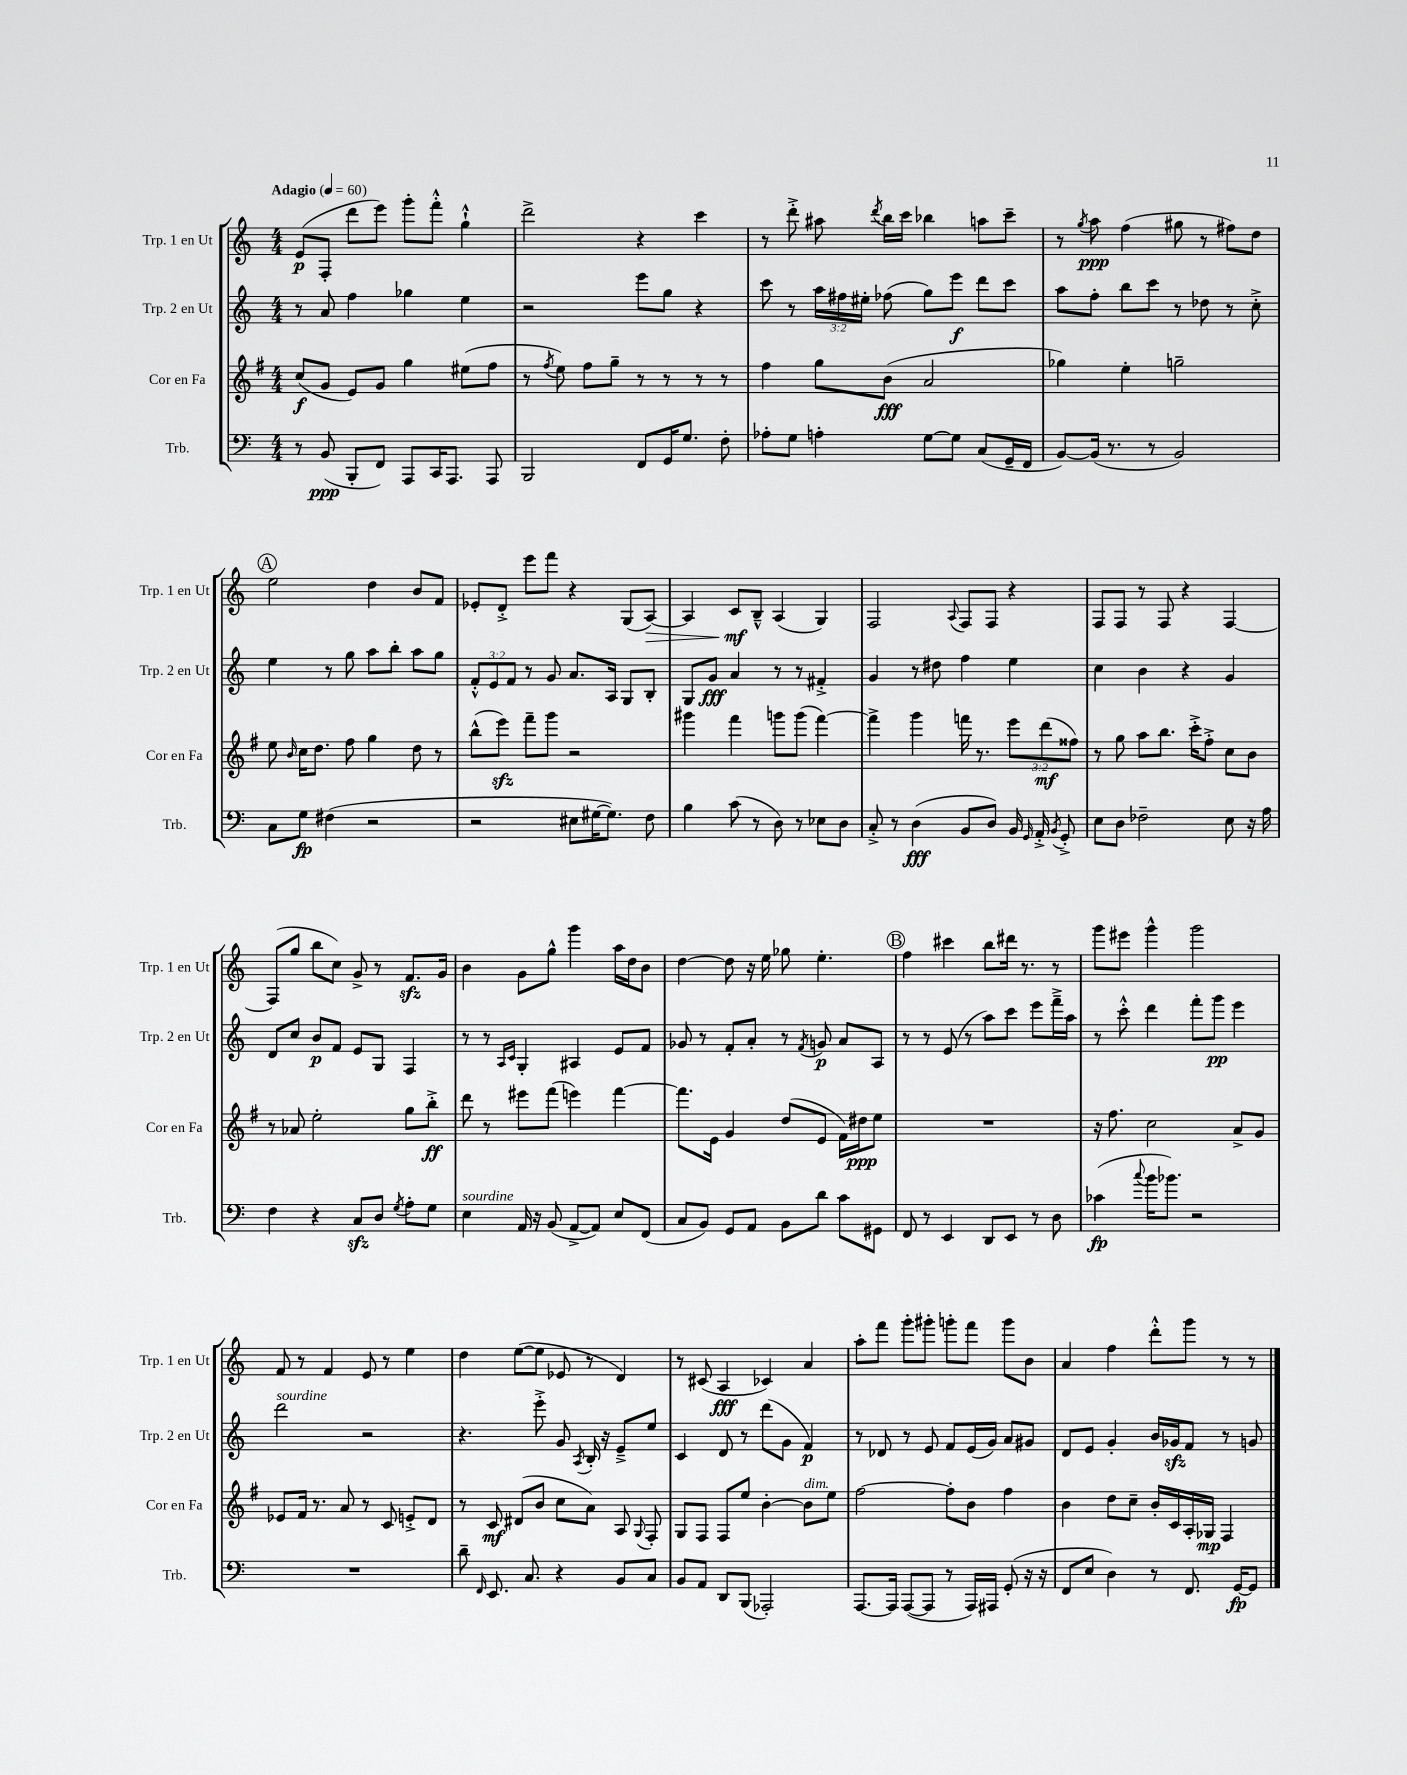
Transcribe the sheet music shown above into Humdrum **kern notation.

**kern	**dynam	**kern	**dynam	**kern	**dynam	**kern	**dynam
*part4	*part4	*part3	*part3	*part2	*part2	*part1	*part1
*staff4	*staff4	*staff3	*staff3	*staff2	*staff2	*staff1	*staff1
*I"Trb.	*	*I"Cor en Fa	*	*I"Trp. 2 en Ut	*	*I"Trp. 1 en Ut	*
*I'Trb.	*	*I'Cor en Fa	*	*I'Trp. 2 en Ut	*	*I'Trp. 1 en Ut	*
*clefF4	*	*clefG2	*	*clefG2	*	*clefG2	*
*k[]	*	*k[f#]	*	*k[]	*	*k[]	*
*M4/4	*	*M4/4	*	*M4/4	*	*M4/4	*
*MM60	*	*MM60	*	*MM60	*	*MM60	*
=1	=1	=1	=1	=1	=1	=1	=1
!	!	!	!	!	!	!LO:TX:a:B:t=Adagio	!
8r	.	(8cc/L	f	8r	.	(8e/L	p
(8BB/	ppp	8g/J	.	8a/	.	8F'/J	.
8BBB'/L	.	8e/L)	.	4ff\	.	8ddd\L	.
8FF/J)	.	8g/J	.	.	.	8eee\J)	.
8AAA/L	.	4gg\	.	4gg-X\	.	8ggg'\L	.
16CC/K	.	.	.	.	.	8fff'^^\J	.
8.AAA/J	.	.	.	.	.	.	.
.	.	(8ee#X\L	.	4ee\	.	4gg`^^\	.
8AAA/	.	8ff#\J	.	.	.	.	.
=2	=2	=2	=2	=2	=2	=2	=2
2BBB/	.	8r	.	2r	.	2ddd^\	.
.	.	8qff#/	.	.	.	.	.
.	.	8ee\)	.	.	.	.	.
.	.	8ff#\L	.	.	.	.	.
.	.	8gg~\J	.	.	.	.	.
8FF/L	.	8r	.	8eee\L	.	4r	.
16GG/K	.	8r	.	8gg\J	.	.	.
8.G/J	.	.	.	.	.	.	.
.	.	8r	.	4r	.	4ccc\	.
8F'\	.	8r	.	.	.	.	.
=3	=3	=3	=3	=3	=3	=3	=3
8A-X'\L	.	4ff#\	.	8ccc\	.	8r	.
8G\J	.	.	.	8r	.	8ddd'^\	.
4An'\	.	8gg\L	.	24aa\LL	.	8aa#X\	.
.	.	.	.	24ff#X\	.	.	.
.	.	.	.	24ee#X'\JJ	.	.	.
.	.	.	.	.	.	8qddd/	.
.	.	(8b\J	fff	(8ff-X\	.	16bb\LL	.
.	.	.	.	.	.	16ccc\JJ	.
[8G\L	.	2a/	.	8gg\L)	.	4bb-X\	.
8G\J]	.	.	.	8eee\J	f	.	.
(8C/L	.	.	.	8ddd\L	.	8aan\L	.
16GG~/L	.	.	.	8ccc\J	.	8ccc~\J	.
16FF/JJ	.	.	.	.	.	.	.
=4	=4	=4	=4	=4	=4	=4	=4
[8BB/L)	.	4gg-X\)	.	8aa\L	.	8r	.
.	.	.	.	.	.	8qgg/	.
(16BB/Jk]	.	.	.	8ff'\J	.	8aa\	ppp
8.r	.	.	.	.	.	.	.
.	.	4ee'\	.	8bb\L	.	(4ff\	.
8r	.	.	.	8ccc\J	.	.	.
2BB/)	.	2ggn~\	.	8r	.	8gg#X\	.
.	.	.	.	8dd-X\	.	8r	.
.	.	.	.	8r	.	8ff#X\L)	.
.	.	.	.	8cc'^\	.	8dd\J	.
!!LO:LB:g=z
!!LO:REH:place=s1:t=A
=5	=5	=5	=5	=5	=5	=5	=5
8C\L	.	8ee\	.	4ee\	.	2ee\	.
.	.	16qqb/	.	.	.	.	.
8G\J	fp	16cc\KL	.	.	.	.	.
.	.	8.dd\J	.	.	.	.	.
(4F#X\	.	.	.	8r	.	.	.
.	.	8ff#\	.	8gg\	.	.	.
2r	.	4gg\	.	8aa\L	.	4dd\	.
.	.	.	.	8bb'\J	.	.	.
.	.	8dd\	.	8aa\L	.	8b/L	.
.	.	8r	.	8gg\J	.	8f/J	.
=6	=6	=6	=6	=6	=6	=6	=6
2r	.	(8bb^^\L	.	12f'^^/L	.	8e-X'/L	.
.	.	.	.	12e/	.	.	.
.	.	8eeezz\J)	.	.	.	8d'^/J	.
.	.	.	.	12f/J	.	.	.
.	.	8fff#~\L	.	8r	.	8eee\L	.
.	.	8ggg\J	.	8g/	.	8fff\J	.
8E#X\L	.	2r	.	8.a/L	.	4r	.
[16G#X\K	.	.	.	.	.	.	.
8.G#\J])	.	.	.	16A/Jk	.	.	.
.	.	.	.	8G/L	.	(8G/L	.
!	!	!	!	!	!	!	!LO:HP:b
8F\	.	.	.	8B'/J	.	[8A/J)	>
=7	=7	=7	=7	=7	=7	=7	=7
4B\	.	4ggg#X\	.	8G/L	.	4A/]	.
.	.	.	.	8g/J	fff	.	.
(8c\	.	4fff#\	.	4a/	.	8c/L	mf
8r	.	.	.	.	.	8B~^^/J	]
8D\)	.	8gggn\L	.	8r	.	(4A/	.
8r	.	(8ggg\J	.	8r	.	.	.
8E-X\L	.	[4fff#\)	.	4f#X'^/	.	4G/)	.
8D\J	.	.	.	.	.	.	.
=8	=8	=8	=8	=8	=8	=8	=8
8C'^/	.	4fff#^\]	.	4g/	.	2F/	.
8r	.	.	.	.	.	.	.
(4D\	fff	4ggg\	.	8r	.	.	.
.	.	.	.	8dd#X\	.	.	.
.	.	.	.	.	.	8qqA/	.
8BB/L	.	16fffn\	.	4ff\	.	8F/L	.
.	.	8.r	.	.	.	.	.
8D/J)	.	.	.	.	.	8F/J	.
16BB/	.	12eee\L	.	4ee\	.	4r	.
16qqGG/	.	.	.	.	.	.	.
16AA'^/	.	.	.	.	.	.	.
.	.	(12ddd\	mf	.	.	.	.
8qBB/	.	.	.	.	.	.	.
8GG'^/	.	.	.	.	.	.	.
.	.	12ff##X\J)	.	.	.	.	.
=9	=9	=9	=9	=9	=9	=9	=9
8E\L	.	8r	.	4cc\	.	8F/L	.
8D\J	.	8gg\	.	.	.	8F/J	.
2F-X~\	.	8aa\L	.	4b\	.	8r	.
.	.	8.bb\J	.	.	.	8F/	.
.	.	.	.	4r	.	4r	.
.	.	16ccc'^\KL	.	.	.	.	.
.	.	8ff#'^\J	.	.	.	.	.
8E\	.	8cc\L	.	4g/	.	[4F/	.
16r	.	8b\J	.	.	.	.	.
16A\	.	.	.	.	.	.	.
!!LO:LB:g=z
=10	=10	=10	=10	=10	=10	=10	=10
4F\	.	8r	.	8d/L	.	(8F/L]	.
.	.	8a-X/	.	8cc/J	.	8gg/J	.
4r	.	2ee'\	.	8b/L	p	8bb\L	.
.	.	.	.	8f/J	.	8cc\J)	.
8Czz/L	.	.	.	8e/L	.	8g^/	.
8D/J	.	.	.	8G/J	.	8r	.
8qG/	.	.	.	.	.	.	.
8A'\L	.	8gg\L	.	4F/	.	8.fzz/L	.
8G\J	.	8bb'^\J	ff	.	.	.	.
.	.	.	.	.	.	16g/Jk	.
=11	=11	=11	=11	=11	=11	=11	=11
!LO:TX:a:i:t=sourdine	!	!	!	!	!	!	!
4E\	.	8ddd\	.	8r	.	4b\	.
.	.	8r	.	8r	.	.	.
.	.	.	.	16qqA/LL	.	.	.
.	.	.	.	16qqc/JJ	.	.	.
16AA/	.	8eee#X\L	.	4G'/	.	8g\L	.
16r	.	.	.	.	.	.	.
(8BB/	.	(8fff#\J	.	.	.	8gg^^\J	.
[8AA^/L	.	4eeen\)	.	4A#X/	.	4ggg\	.
8AA/J])	.	.	.	.	.	.	.
8E/L	.	[4fff#\	.	8e/L	.	16aa\LL	.
.	.	.	.	.	.	16dd\J	.
(8FF/J	.	.	.	8f/J	.	8b\J	.
=12	=12	=12	=12	=12	=12	=12	=12
8C/L	.	8.fff#\L]	.	8g-X/	.	[4dd\	.
8BB/J)	.	.	.	8r	.	.	.
.	.	16e\Jk	.	.	.	.	.
8GG/L	.	4g/	.	8f'/L	.	8dd\]	.
8AA/J	.	.	.	8a'/J	.	16r	.
.	.	.	.	.	.	16ee\	.
8BB\L	.	(8dd/L	.	8r	.	8gg-X\	.
.	.	.	.	8qf/	.	.	.
8d\J	.	8e/J	.	8gn/	p	4.ee'\	.
8c\L	.	16f#\LL)	.	8a/L	.	.	.
.	.	16dd#X\J	ppp	.	.	.	.
8GG#X\J	.	8ee\J	.	8A/J	.	.	.
!!LO:REH:place=s1:t=B
=13	=13	=13	=13	=13	=13	=13	=13
8FF/	.	1r	.	8r	.	4ff\	.
8r	.	.	.	8r	.	.	.
4EE/	.	.	.	(8e/	.	4ccc#X\	.
.	.	.	.	8r	.	.	.
8DD/L	.	.	.	8aa\L)	.	8bb\L	.
8EE/J	.	.	.	8ccc\J	.	16ddd#X\Jk	.
.	.	.	.	.	.	8.r	.
8r	.	.	.	8eee\L	.	.	.
8D\	.	.	.	16fff~^\L	.	8r	.
.	.	.	.	16aa\JJ	.	.	.
=14	=14	=14	=14	=14	=14	=14	=14
(4c-X\	fp	16r	.	8r	.	8ggg\L	.
.	.	8.ff#\	.	.	.	.	.
.	.	.	.	8ccc'^^\	.	8eee#X\J	.
8qqcc/	.	.	.	.	.	.	.
16b\KL	.	2cc\	.	4ddd\	.	4ggg^^\	.
8.b-X\J)	.	.	.	.	.	.	.
2r	.	.	.	8fff'\L	.	2ggg\	.
.	.	.	.	8ggg\J	pp	.	.
.	.	8a^/L	.	4eee\	.	.	.
.	.	8g/J	.	.	.	.	.
!!LO:LB:g=z
=15	=15	=15	=15	=15	=15	=15	=15
!	!	!	!	!LO:TX:a:i:t=sourdine	!	!	!
1r	.	8e-X/L	.	2ddd\	.	8f/	.
.	.	16f#/Jk	.	.	.	8r	.
.	.	8.r	.	.	.	.	.
.	.	.	.	.	.	4f/	.
.	.	8a/	.	.	.	.	.
.	.	8r	.	2r	.	8e/	.
.	.	8c/	.	.	.	8r	.
.	.	8en'^/L	.	.	.	4ee\	.
.	.	8d/J	.	.	.	.	.
=16	=16	=16	=16	=16	=16	=16	=16
8d~\	.	8r	.	4.r	.	4dd\	.
16qqFF/	.	.	.	.	.	.	.
8.EE/	.	8c/	mf	.	.	.	.
.	.	(8d#X/L	.	.	.	([8ee\L	.
8.C/	.	.	.	.	.	.	.
.	.	8b/J	.	8eee'^\	.	8ee\J]	.
4r	.	8cc\L	.	8g/	.	8e-X/	.
.	.	.	.	8qA/	.	.	.
.	.	8a\J)	.	16B'/	.	8r	.
.	.	.	.	16r	.	.	.
8BB/L	.	8A/	.	8e~^/L	.	4d/)	.
.	.	8qqG/	.	.	.	.	.
8C/J	.	8F#'/	.	8ee/J	.	.	.
=17	=17	=17	=17	=17	=17	=17	=17
8BB/L	.	8G/L	.	4c/	.	8r	.
8AA/J	.	8F#/J	.	.	.	(8c#X/	.
8DD/L	.	8F#/L	.	8d/	.	4A/	fff
(8BBB/J	.	8ee/J	.	8r	.	.	.
2AAA-X'/)	.	[4b'\	.	(8ddd\L	.	4c-X/)	.
.	.	.	.	8g\J	.	.	.
!	!	!LO:TX:a:i:t=dim.	!	!	!	!	!
.	.	8b\L]	.	4f/)	p	4a/	.
.	.	8ee\J	.	.	.	.	.
=18	=18	=18	=18	=18	=18	=18	=18
[8.AAA/L	.	[2ff#\	.	8r	.	8aa'\L	.
.	.	.	.	8d-X/	.	8fff\J	.
16AAA/Jk]	.	.	.	.	.	.	.
([8AAA/L	.	.	.	8r	.	8ggg'\L	.
8AAA/J]	.	.	.	8e/	.	8ggg#X'\J	.
8r	.	8ff#'\L]	.	8f/L	.	8gggn'\L	.
16AAA/LL)	.	8b\J	.	(16e/L	.	8fff\J	.
16AAA#X/JJ	.	.	.	16g/JJ)	.	.	.
(8GG'/	.	4ff#\	.	8a/L	.	8ggg\L	.
16r	.	.	.	8g#X/J	.	8b\J	.
16r	.	.	.	.	.	.	.
=19	=19	=19	=19	=19	=19	=19	=19
8FF/L	.	4b\	.	8d/L	.	4a/	.
8E/J	.	.	.	8e/J	.	.	.
4D\)	.	8dd\L	.	4g'/	.	4ff\	.
.	.	8cc~\J	.	.	.	.	.
8r	.	16b'/LL	.	16b/LL	.	8ddd'^^\L	.
.	.	16c/	.	16g-Xzz/J	.	.	.
8.FF/	.	16A'/	.	8f/J	.	8ggg\J	.
.	.	16G-X/JJ	mp	.	.	.	.
.	.	4F#/	.	8r	.	8r	.
[16GG/KL	fp	.	.	.	.	.	.
8GG/J]	.	.	.	8gn/	.	8r	.
==	==	==	==	==	==	==	==
*-	*-	*-	*-	*-	*-	*-	*-
